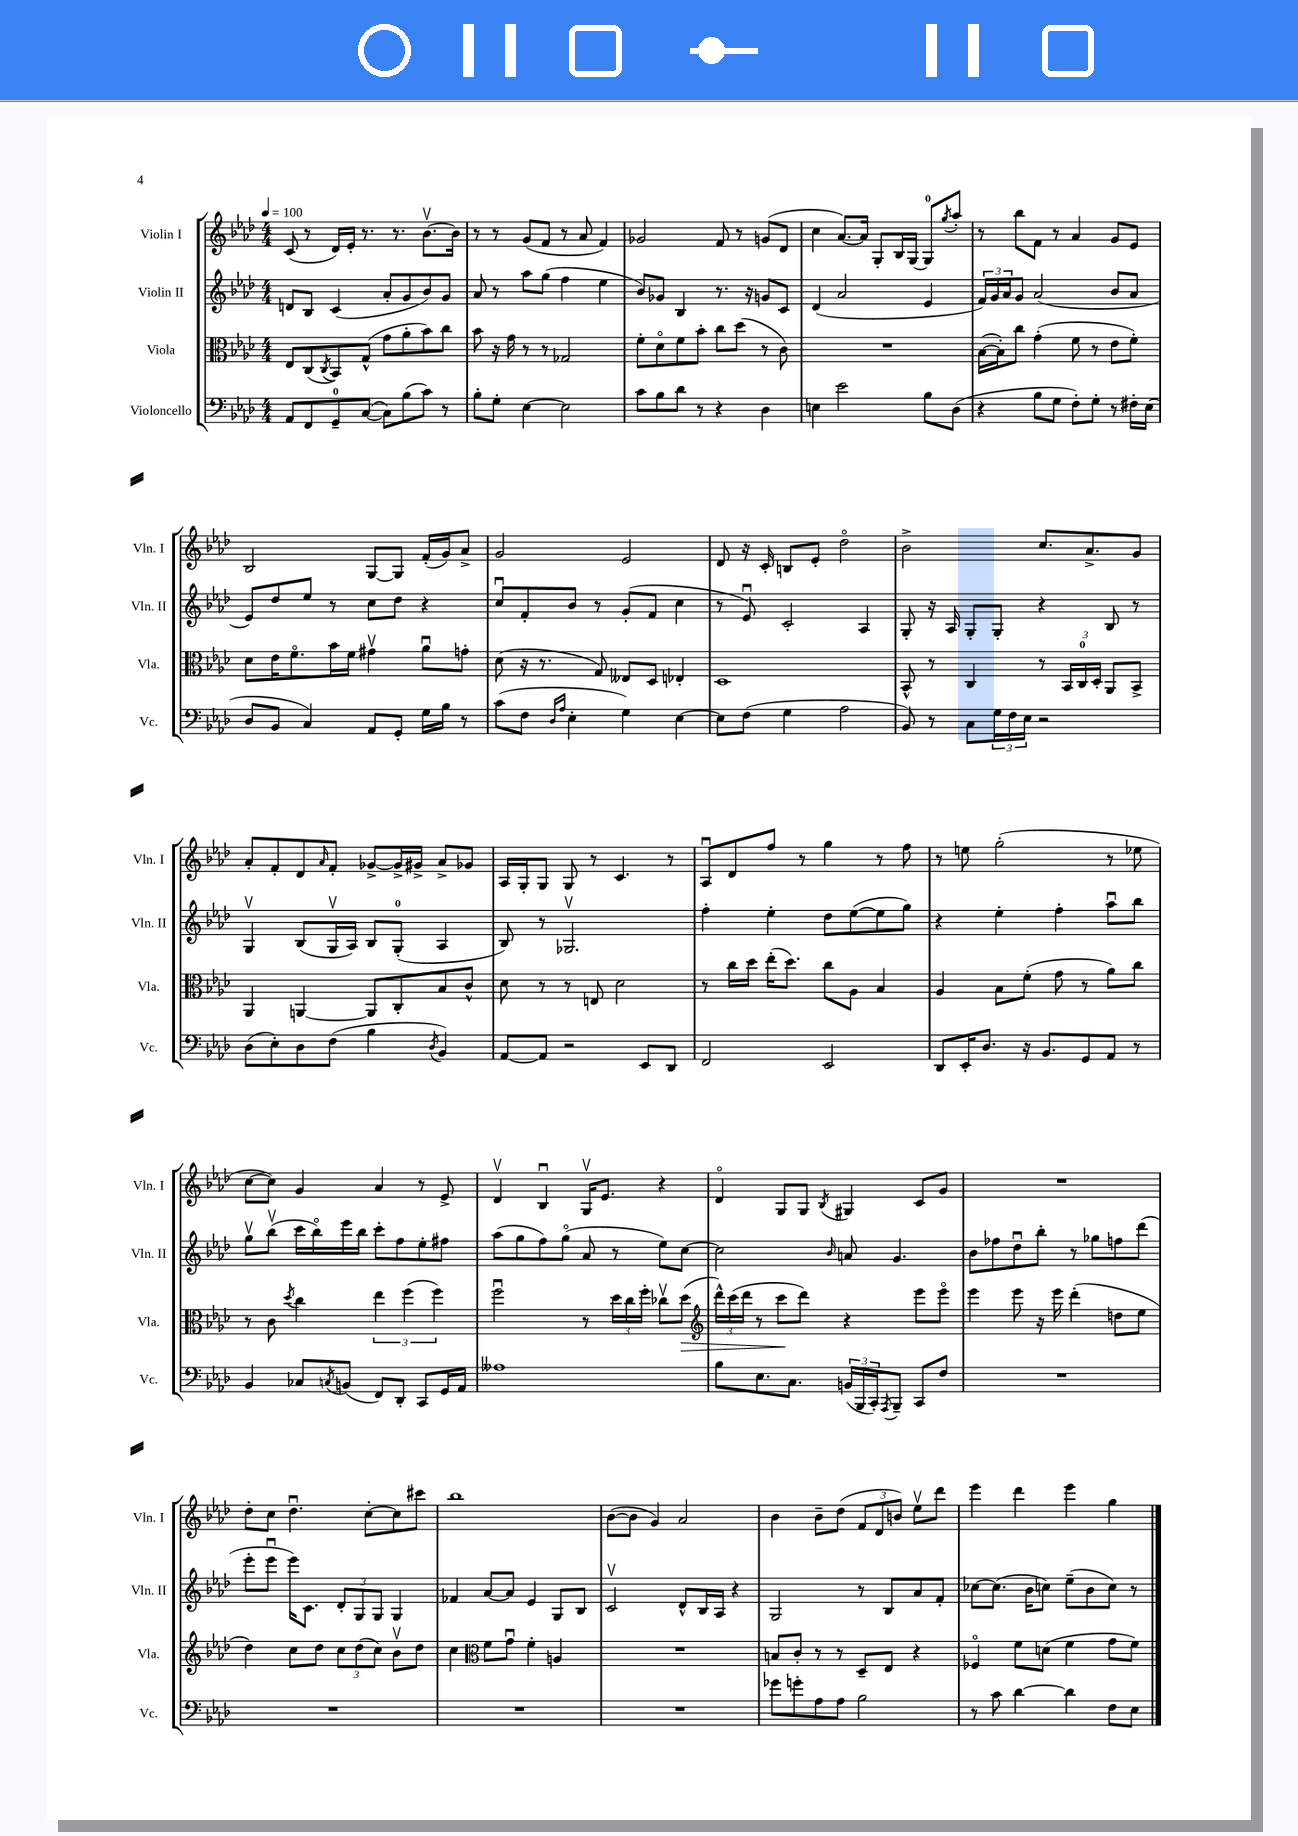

**kern	**kern	**dynam	**kern	**kern
*part4	*part3	*part3	*part2	*part1
*staff4	*staff3	*staff3	*staff2	*staff1
*I"Violoncello	*I"Viola	*	*I"Violin II	*I"Violin I
*I'Vc.	*I'Vla.	*	*I'Vln. II	*I'Vln. I
*clefF4	*clefC3	*	*clefG2	*clefG2
*k[b-e-a-d-]	*k[b-e-a-d-]	*	*k[b-e-a-d-]	*k[b-e-a-d-]
*M4/4	*M4/4	*	*M4/4	*M4/4
*MM100	*MM100	*	*MM100	*MM100
=1	=1	=1	=1	=1
8AA-/L	8E-/L	.	8dn/L	(8c/
8FF/	(8C/	.	8B-/J	8r
.	8qC/	.	.	.
8GG~/	8BB-/)	.	(4c/	16d-/LL)
.	.	.	.	16e-'/JJ
([8C/J	(8G^^/J	.	.	8.r
8C\L])	8g\L	.	8a-'/L	.
.	.	.	.	8.r
(8B-\	8a-'\	.	8g/	.
8c\J)	8b-\)	.	8b-/)	[8.b-v\L
8r	8cc\J	.	8g/J	.
.	.	.	.	16b-\Jk]
=2	=2	=2	=2	=2
8B-'\L	8b-\	.	8a-/	8r
8G'\J	16r	.	8r	8r
.	16g\	.	.	.
[4E-\	8r	.	8aa-\L	(8g/L
.	8r	.	(8gg\J	8f/J
2E-\]	2G-X/	.	4ff\	8r
.	.	.	.	8a-/
.	.	.	4ee-\	4f/)
=3	=3	=3	=3	=3
8c\L	8f'\L	.	8b-/L)	2g-X/
8B-\	8d-\	.	8g-X/J	.
8d-\J	8f\	.	4B-/	.
8r	8b-'\J	.	.	.
4r	8cc\L	.	8.r	8f/
.	(8dd-\J	.	.	8r
.	.	.	16r	.
4D-\	8r	.	8gn/L	(8gn/L
.	8c\)	.	8c/J	8d-/J
=4	=4	=4	=4	=4
4En\	1r	.	(4d-/	4cc\
2e-\	.	.	2a-/	[8.a-/L)
.	.	.	.	16a-/Jk]
.	.	.	.	8G'/L
.	.	.	.	16B-/L
.	.	.	.	[16G/JJ
8B-\L	.	.	4e-/	8G/L]
.	.	.	.	8qgg/
(8D-\J	.	.	.	8aa-'/J
=5	=5	=5	=5	=5
4r	([16B-\LL	.	24f/LL)	8r
.	.	.	24g/	.
.	16B-'\J])	.	.	.
.	.	.	24a-/J	.
.	8cc\J	.	8g/J	8bb-\L
8B-\L	(4g'\	.	(2a-/	8f\J
8G\J	.	.	.	8r
8F'\L)	8f\	.	.	4a-/
8G'\J	8r	.	.	.
8r	8e-\L	.	8b-/L	8g/L
16F#X'\LL	8f'\J)	.	8a-/J	8e-/J
(16E-\JJ	.	.	.	.
!!LO:LB:g=z
=6	=6	=6	=6	=6
8D-/L	8d-\L	.	8e-/L)	2B-/
8BB-/J	16e-\K	.	8dd-/	.
.	8.f\	.	.	.
4C/)	.	.	8ee-/J	.
.	16b-\L	.	8r	.
.	16f\JJ	.	.	.
8AA-/L	4g#Xv\	.	8cc\L	[8G/L
8GG'/J	.	.	8dd-\J	8G/J]
16G\LL	8a-u\L	.	4r	(16f'/LL
16B-\JJ	.	.	.	16g/J)
8r	8gn'\J	.	.	8a-^/J
=7	=7	=7	=7	=7
(8c\L	(8d-\	.	8ccu/L	2g/
8F\J	16r	.	8f'/	.
.	8.r	.	.	.
16qqD-/LL	.	.	.	.
16qqA-/JJ	.	.	.	.
4E-'\	.	.	8b-/J	.
.	8G/)	.	8r	.
4G\)	8E--X/L	.	(8g'/L	2e-/
.	8D-/J	.	8f/J	.
[4E-\	4E-X'/	.	4cc\	.
=8	=8	=8	=8	=8
8E-\L]	1D-	.	8r	8d-/
(8F\J	.	.	8e-u/)	16r
.	.	.	.	16c'/
4G\	.	.	2c'/	8Bn/L
.	.	.	.	8e-'/J
2A-\	.	.	.	2dd-\
.	.	.	4A-/	.
=9	=9	=9	=9	=9
8BB-/)	8BB-^^/	.	8G'/	2b-^\
8r	8r	.	16r	.
.	.	.	16A-/	.
8C\L	4C/	.	8G'/L	.
24G\L	.	.	8G'/J	.
24F\	.	.	.	.
24E-\JJ	.	.	.	.
2r	8r	.	4r	8.cc/L
.	24BB-/LL	.	.	.
.	24C/	.	.	.
.	.	.	.	8.a-^/
.	24D-'/JJ	.	.	.
.	8AA-/L	.	8B-/	.
.	8BB-^/J	.	8r	8g/J
!!LO:LB:g=z
=10	=10	=10	=10	=10
(8D-\L	4AA-/	.	4Gv/	8a-'/L
8E-'\)	.	.	.	8f'/
8D-\	[4AAn/	.	(8B-/L	8d-/
.	.	.	.	16qqa-/
(8F\J	.	.	16Gv/L	8f'/J
.	.	.	16A-/JJ)	.
4B-\	8AA/L]	.	8B-/L	[8g-X^/L
.	8C'/	.	(8G'/J	16g-^/L]
.	.	.	.	16g#X^/JJ
8qD-/	.	.	.	.
4BB-/)	8B-/	.	4A-/	8a-^/L
.	8c^^/J	.	.	8g-X/J
=11	=11	=11	=11	=11
[8AA-/L	8d-\	.	8B-/)	16A-/LL
.	.	.	.	16G'/J
8AA-/J]	8r	.	8r	8G/J
2r	8r	.	2.G-Xv/	8G/
.	8En/	.	.	8r
.	2d-\	.	.	4.c/
8EE-/L	.	.	.	.
8DD-/J	.	.	.	8r
=12	=12	=12	=12	=12
2FF/	8r	.	4ff'\	8A-u/L
.	16cc\LL	.	.	8d-/
.	16dd-\JJ	.	.	.
.	(16ee-'\KL	.	4ee-'\	8ff/J
.	8.dd-\J)	.	.	.
.	.	.	.	8r
2EE-/	8cc\L	.	8dd-\L	4gg\
.	8A-\J	.	([8ee-\	.
.	4B-/	.	8ee-\]	8r
.	.	.	8gg\J)	8ff\
=13	=13	=13	=13	=13
8DD-/L	4A-/	.	4r	8r
16EE-'/K	.	.	.	8een\
8.D-/J	.	.	.	.
.	8B-\L	.	4ee-'\	(2gg'\
16r	(8f'\J	.	.	.
8.BB-/L	.	.	.	.
.	8g\	.	4ff'\	.
8GG/	8r	.	.	.
8AA-/J	8a-\L)	.	8aa-u\L	8r
8r	8cc\J	.	8bb-\J	8ee-X\
!!LO:LB:g=z
=14	=14	=14	=14	=14
4BB-/	8r	.	8ggv\L	[8cc\L
.	8c\	.	(8bb-v\J	8cc\J])
.	8qdd-/	.	.	.
8C-X/L	4cc\	.	16ccc\LL	4g/
.	.	.	16bb-\)	.
8qCn/	.	.	.	.
(8BBn/J	.	.	16eee-\	.
.	.	.	16bb-\JJ	.
8FF/L)	6ee-\	.	8ccc'\L	4a-/
8DD-'/J	.	.	8ff\	.
.	(6ff\	.	.	.
8CC/L	.	.	8ee-'\	8r
.	6ff\)	.	.	.
16GG/L	.	.	8ff#X\J	8e-^/
16AA-/JJ	.	.	.	.
=15	=15	=15	=15	=15
1A--X	2ffu\	.	(8aa-\L	4d-v/
.	.	.	8gg\	.
.	.	.	8ff\)	4B-u/
.	.	.	(8gg\J	.
.	8r	.	8a-/	16Gv/KL
.	.	.	.	8.e-/J
.	24dd-\LL	.	8r	.
.	24cc\	.	.	.
.	24ff'\JJ	.	.	.
.	8cc-Xv\L	.	8ee-\L)	4r
!	!	!LO:HP:b	!	!
.	(8dd-\J	>	[8cc\J	.
=16	=16	=16	=16	=16
*	*clefG2	*	*	*
8B-\L	24ddd-^^\LL)	.	2cc\]	4d-/
.	(24ccc\	.	.	.
.	24ddd-\JJ	.	.	.
8.E-\	8r	.	.	.
.	8ccc\L	.	.	8G/L
8.C\J	.	.	.	.
.	8ddd-\J)	]	.	8G/J
.	.	.	16qqb-/	8qB-/
(24BBn/LL	4r	.	8an/	4G#X/
24BBB-/	.	.	.	.
24CC'/J)	.	.	.	.
8qAAA-/	.	.	.	.
8BBB-~/J	.	.	4.g/	.
8CC/L	8eee-\L	.	.	8c/L
8F/J	8eee-\J	.	.	8g/J
=17	=17	=17	=17	=17
1r	4eee-\	.	8b-\L	1r
.	.	.	8ff-X\	.
.	8eee-\	.	8dd-u\	.
.	16r	.	8bb-'\J	.
.	16eee-\	.	.	.
.	(4ddd-'\	.	8r	.
.	.	.	8gg-X\L	.
.	8ddn\L	.	8ffn\	.
.	8ee-\J	.	(8ddd-\J	.
!!LO:LB:g=z
=18	=18	=18	=18	=18
1r	4dd-\)	.	8eee-'\L	8dd-'\L
.	.	.	8eee-u\J	8cc\J
.	8cc\L	.	16eee-\KL)	4.dd-u\
.	.	.	8.c\J	.
.	8dd-\J	.	.	.
.	12cc\L	.	12d-'/L	.
.	(12dd-\	.	12G/	.
.	.	.	.	[8cc'\L
.	12cc\J)	.	12G/J	.
.	8b-v\L	.	4G/	8cc\]
.	8dd-\J	.	.	8ccc#X\J
=19	=19	=19	=19	=19
1r	4cc\	.	4f-X/	1bb-
*	*clefC3	*	*	*
.	8f\L	.	[8a-/L	.
.	8gu\J	.	8a-/J]	.
.	4f'\	.	4e-/	.
.	4An/	.	8G/L	.
.	.	.	8B-/J	.
=20	=20	=20	=20	=20
1r	1r	.	2cv/	([8b-\L
.	.	.	.	8b-\J]
.	.	.	.	4g/)
.	.	.	8d-^^/L	2a-/
.	.	.	16B-/L	.
.	.	.	16A-/JJ	.
.	.	.	4r	.
=21	=21	=21	=21	=21
8g-X\L	8Bn/L	.	2G/	4b-\
8gn'\	8c'/J	.	.	.
8A-\	8r	.	.	8b-~\L
8A-\J	8r	.	.	(8dd-\J
2B-\	8D-~/L	.	8r	12f/L
.	.	.	.	12d-/
.	8E-/J	.	8B-/L	.
.	.	.	.	12bn/J)
.	4r	.	8a-/	8ee-v\L
.	.	.	8f'/J	8ddd-\J
=22	=22	=22	=22	=22
8r	4F-X/	.	[8cc-X\L	4eee-\
8c\	.	.	(8.cc-\J]	.
[4d-\	8f\L	.	.	4ddd-\
.	.	.	16b-\KL	.
.	(8dn\J	.	8ccn\J)	.
4d-\]	4f\	.	(8ee-~\L	4eee-\
.	.	.	8b-\	.
8F\L	8g\L	.	8cc\J)	4gg\
8E-\J	8f\J)	.	8r	.
==	==	==	==	==
*-	*-	*-	*-	*-
